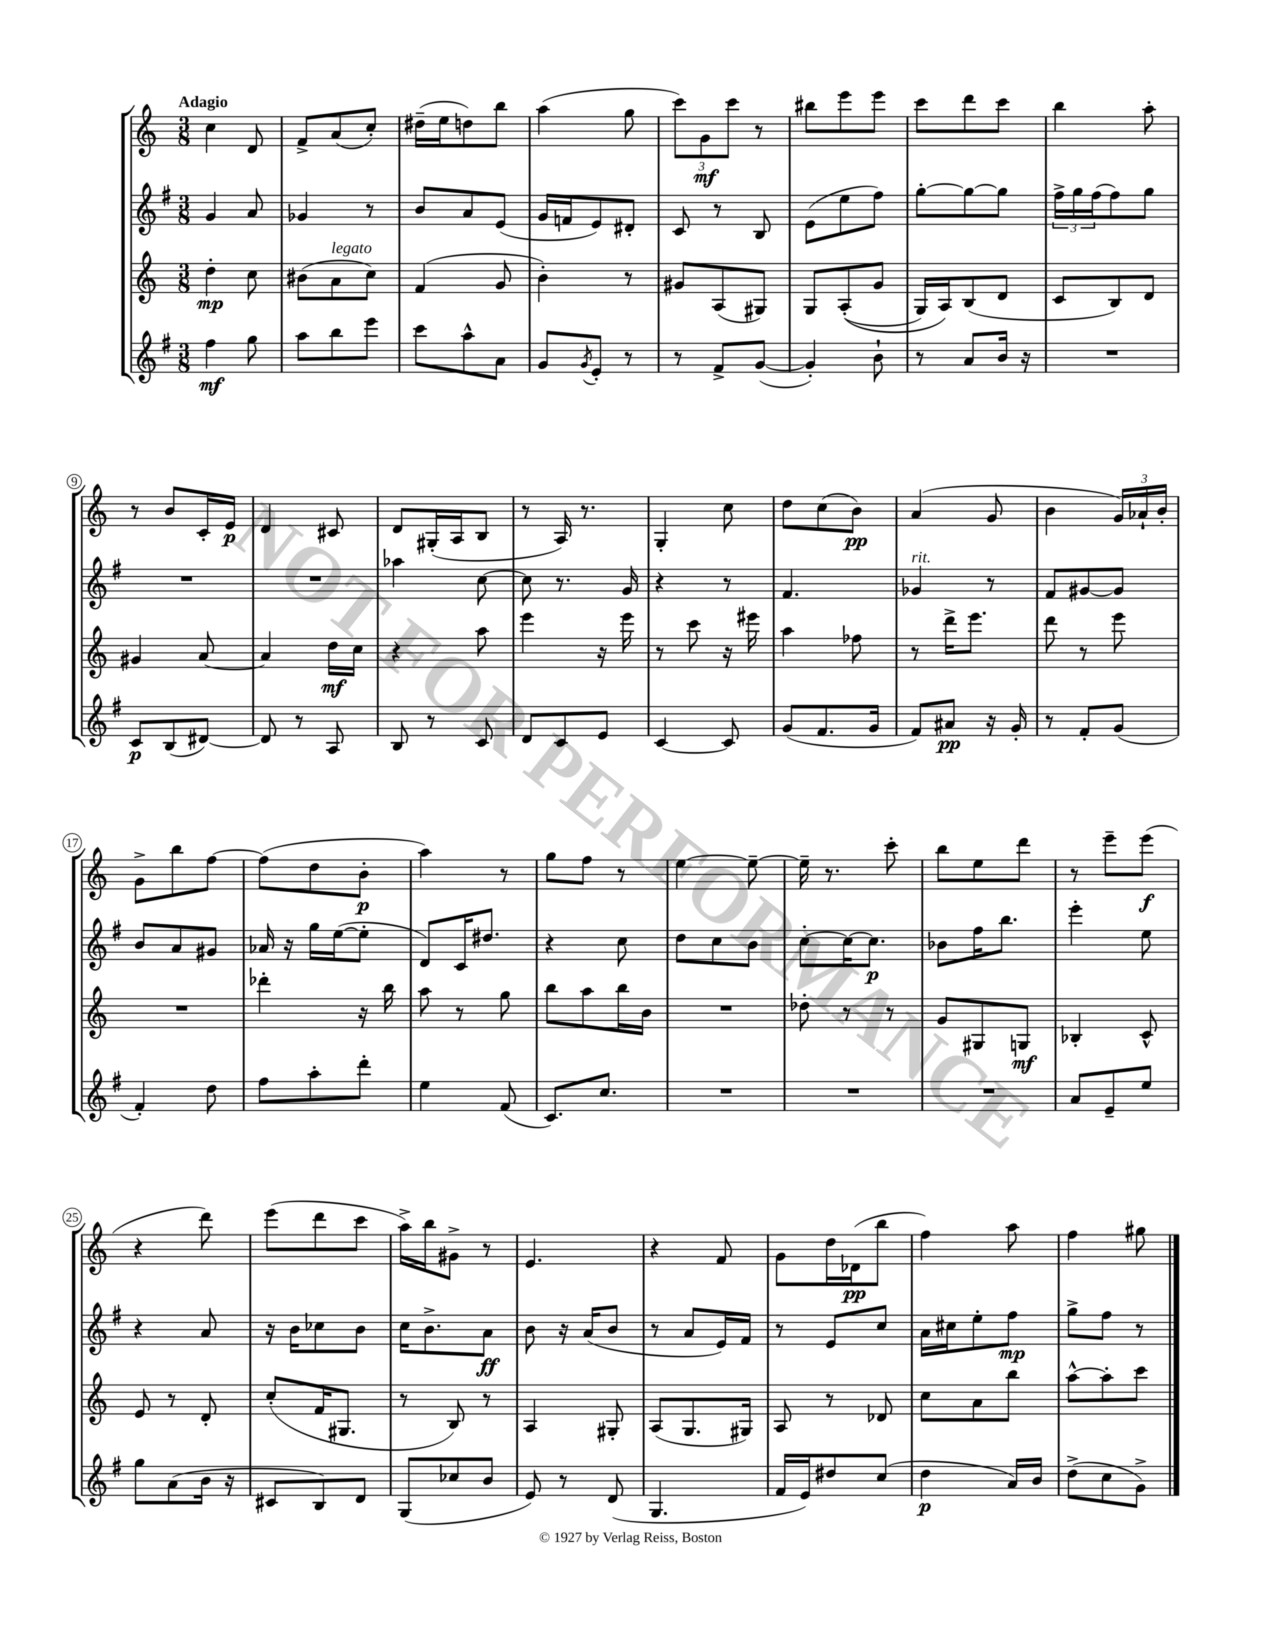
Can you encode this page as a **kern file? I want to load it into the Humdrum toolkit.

**kern	**dynam	**kern	**dynam	**kern	**dynam	**kern	**dynam
*part4	*part4	*part3	*part3	*part2	*part2	*part1	*part1
*staff4	*staff4	*staff3	*staff3	*staff2	*staff2	*staff1	*staff1
*clefG2	*	*clefG2	*	*clefG2	*	*clefG2	*
*k[f#]	*	*k[]	*	*k[f#]	*	*k[]	*
*M3/8	*	*M3/8	*	*M3/8	*	*M3/8	*
=1	=1	=1	=1	=1	=1	=1	=1
!	!	!	!	!	!	!LO:TX:a:B:t=Adagio	!
4ff#\	mf	4dd'\	mp	4g/	.	4cc\	.
8gg\	.	8cc\	.	8a/	.	8d/	.
=2	=2	=2	=2	=2	=2	=2	=2
8aa\L	.	(8b#X\L	.	4g-X/	.	8f^/L	.
!	!	!LO:TX:a:i:t=legato	!	!	!	!	!
8bb\	.	8a\	.	.	.	(8a/	.
8eee\J	.	8cc\J)	.	8r	.	8cc'/J)	.
=3	=3	=3	=3	=3	=3	=3	=3
8ccc\L	.	(4f/	.	8b/L	.	(16dd#X~\LL	.
.	.	.	.	.	.	16ee\J	.
8aa^^\	.	.	.	8a/	.	8ddn\)	.
8a\J	.	8g/	.	(8e/J	.	8bb\J	.
=4	=4	=4	=4	=4	=4	=4	=4
8g/L	.	4b'\)	.	16g/LL	.	(4aa\	.
.	.	.	.	16fn/J	.	.	.
8qg/	.	.	.	.	.	.	.
8e'/J	.	.	.	8e/)	.	.	.
8r	.	8r	.	8d#X'/J	.	8gg\	.
=5	=5	=5	=5	=5	=5	=5	=5
8r	.	8g#X/L	.	8c/	.	12ccc\L)	.
.	.	.	.	.	.	12g\	mf
8f#^/L	.	(8A/	.	8r	.	.	.
.	.	.	.	.	.	12ccc\J	.
([8g/J	.	8G#X/J)	.	8B/	.	8r	.
=6	=6	=6	=6	=6	=6	=6	=6
4g'/])	.	8G/L	.	(8e\L	.	8bb#X\L	.
.	.	((8A'/	.	8ee\	.	8eee\	.
8b`\	.	8g/J	.	8ff#\J)	.	8eee\J	.
=7	=7	=7	=7	=7	=7	=7	=7
8r	.	16G/LL)	.	[8gg'\L	.	8ccc\L	.
.	.	16A/J)	.	.	.	.	.
8a/L	.	(8B/	.	8gg\_	.	8ddd\	.
16b/Jk	.	8d/J	.	8gg\J]	.	8ccc\J	.
16r	.	.	.	.	.	.	.
=8	=8	=8	=8	=8	=8	=8	=8
4.r	.	8c/L	.	24ff#^\LL	.	4bb\	.
.	.	.	.	24gg\	.	.	.
.	.	.	.	(24ff#\J	.	.	.
.	.	8B/)	.	8ff#\)	.	.	.
.	.	8d/J	.	8gg\J	.	8aa'\	.
!!LO:LB:g=z
=9	=9	=9	=9	=9	=9	=9	=9
8c/L	p	4g#X/	.	4.r	.	8r	.
(8B/	.	.	.	.	.	8b/L	.
[8d#X/J)	.	[8a/	.	.	.	16c'/L	.
.	.	.	.	.	.	16e/JJ	p
=10	=10	=10	=10	=10	=10	=10	=10
8d#/]	.	4a/]	.	4.r	.	4d/	.
8r	.	.	.	.	.	.	.
8A/	.	16dd\LL	mf	.	.	8c#X/	.
.	.	16cc\JJ	.	.	.	.	.
=11	=11	=11	=11	=11	=11	=11	=11
8B/	.	4r	.	4aa-X\	.	8d/L	.
8r	.	.	.	.	.	(16G#X'/L	.
.	.	.	.	.	.	16A/J	.
8c/	.	8aa\	.	[8cc\	.	8B/J	.
=12	=12	=12	=12	=12	=12	=12	=12
8d/L	.	4eee\	.	8cc\]	.	8r	.
8c/	.	.	.	8.r	.	16A/)	.
.	.	.	.	.	.	8.r	.
8e/J	.	16r	.	.	.	.	.
.	.	16eee\	.	16g/	.	.	.
=13	=13	=13	=13	=13	=13	=13	=13
[4c/	.	8r	.	4r	.	4G'/	.
.	.	8ccc\	.	.	.	.	.
8c/]	.	16r	.	8r	.	8cc\	.
.	.	16eee#X\	.	.	.	.	.
=14	=14	=14	=14	=14	=14	=14	=14
(8g/L	.	4aa\	.	4.f#/	.	8dd\L	.
8.f#/	.	.	.	.	.	(8cc\	.
.	.	8ff-X\	.	.	.	8b\J)	pp
16g/Jk	.	.	.	.	.	.	.
=15	=15	=15	=15	=15	=15	=15	=15
!	!	!	!	!LO:TX:a:i:t=rit.	!	!	!
8f#/L)	.	8r	.	4g-X/	.	(4a/	.
8a#X/J	pp	16ddd^\KL	.	.	.	.	.
.	.	8.eee\J	.	.	.	.	.
16r	.	.	.	8r	.	8g/	.
16g'/	.	.	.	.	.	.	.
=16	=16	=16	=16	=16	=16	=16	=16
8r	.	8ddd\	.	8f#/L	.	4b\	.
8f#'/L	.	8r	.	[8g#X/	.	.	.
(8g/J	.	8eee\	.	8g#/J]	.	24g/LL)	.
.	.	.	.	.	.	24a-X`/	.
.	.	.	.	.	.	24b'/JJ	.
!!LO:LB:g=z
=17	=17	=17	=17	=17	=17	=17	=17
4f#'/)	.	4.r	.	8b/L	.	8g^\L	.
.	.	.	.	8a/	.	8bb\	.
8dd\	.	.	.	8g#X/J	.	[8ff\J	.
=18	=18	=18	=18	=18	=18	=18	=18
8ff#\L	.	4ddd-X'\	.	16a-X/	.	(8ff\L]	.
.	.	.	.	16r	.	.	.
8aa'\	.	.	.	16gg\LL	.	8dd\	.
.	.	.	.	([16ee\J	.	.	.
8ddd'\J	.	16r	.	8ee'\J]	.	8b'\J	p
.	.	16bb\	.	.	.	.	.
=19	=19	=19	=19	=19	=19	=19	=19
4ee\	.	8aa\	.	8d/L)	.	4aa\)	.
.	.	8r	.	16c/K	.	.	.
.	.	.	.	8.dd#X/J	.	.	.
(8f#/	.	8gg\	.	.	.	8r	.
=20	=20	=20	=20	=20	=20	=20	=20
8.c/L)	.	8bb\L	.	4r	.	8gg\L	.
.	.	8aa\	.	.	.	8ff\J	.
8.cc/J	.	.	.	.	.	.	.
.	.	16bb\L	.	8cc\	.	8r	.
.	.	16b\JJ	.	.	.	.	.
=21	=21	=21	=21	=21	=21	=21	=21
4.r	.	4.r	.	8dd\L	.	[4ee\	.
.	.	.	.	8cc\	.	.	.
.	.	.	.	8b\J	.	8ee~\_	.
=22	=22	=22	=22	=22	=22	=22	=22
4.r	.	8dd-X'\	.	[8cc'\L	.	16ee~\]	.
.	.	.	.	.	.	8.r	.
.	.	8r	.	16cc\K_	.	.	.
.	.	.	.	8.cc\J]	p	.	.
.	.	8r	.	.	.	8ccc'\	.
=23	=23	=23	=23	=23	=23	=23	=23
4.r	.	8g/L	.	8b-X\L	.	8bb\L	.
.	.	8G#X/	.	16ff#\K	.	8ee\	.
.	.	.	.	8.bb\J	.	.	.
.	.	8Gn/J	mf	.	.	8ddd\J	.
=24	=24	=24	=24	=24	=24	=24	=24
8a/L	.	4B-X'/	.	4eee'\	.	8r	.
8e~/	.	.	.	.	.	8eee~\L	.
8ee/J	.	8c^^/	.	8ee\	.	(8eee\J	f
!!LO:LB:g=z
=25	=25	=25	=25	=25	=25	=25	=25
8gg\L	.	8e/	.	4r	.	4r	.
(8a\	.	8r	.	.	.	.	.
16b\Jk	.	8d'/	.	8a/	.	8ddd\)	.
16r	.	.	.	.	.	.	.
=26	=26	=26	=26	=26	=26	=26	=26
8c#X/L	.	(8cc'/L	.	16r	.	(8eee\L	.
.	.	.	.	16b\KL	.	.	.
8B/)	.	16f/K	.	8cc-X\	.	8ddd\	.
.	.	8.G#X/J	.	.	.	.	.
8d/J	.	.	.	8b\J	.	8ccc\J	.
=27	=27	=27	=27	=27	=27	=27	=27
(8G/L	.	8r	.	16cc\KL	.	16aa^\LL)	.
.	.	.	.	8.b^\	.	16bb\J	.
8cc-X/	.	8B/)	.	.	.	8g#X^\J	.
8b/J	.	8r	.	8a\J	ff	8r	.
=28	=28	=28	=28	=28	=28	=28	=28
8e/)	.	4A/	.	8b\	.	4.e/	.
8r	.	.	.	16r	.	.	.
.	.	.	.	(16a/KL	.	.	.
(8d/	.	8G#X'/	.	8b/J	.	.	.
=29	=29	=29	=29	=29	=29	=29	=29
4.G/	.	(8A/L	.	8r	.	4r	.
.	.	8.G/	.	8a/L	.	.	.
.	.	.	.	16e/L)	.	8f/	.
.	.	16G#X/Jk)	.	16f#/JJ	.	.	.
=30	=30	=30	=30	=30	=30	=30	=30
16f#/LL	.	8A/	.	8r	.	8g\L	.
16e/J)	.	.	.	.	.	.	.
8dd#X/	.	8r	.	8e/L	.	16dd\L	.
.	.	.	.	.	.	(16d-X\J	pp
(8cc/J	.	8d-X/	.	8cc/J	.	8bb\J	.
=31	=31	=31	=31	=31	=31	=31	=31
4dd\	p	8cc\L	.	16a\LL	.	4ff\)	.
.	.	.	.	16cc#X\J	.	.	.
.	.	8a\	.	8ee'\	.	.	.
16a/LL)	.	8bb\J	.	8ff#\J	mp	8aa\	.
16b/JJ	.	.	.	.	.	.	.
=32	=32	=32	=32	=32	=32	=32	=32
(8dd^\L	.	[8aa^^\L	.	8gg^\L	.	4ff\	.
8cc\	.	8aa'\]	.	8ff#\J	.	.	.
8g^\J)	.	8ccc\J	.	8r	.	8gg#X\	.
==	==	==	==	==	==	==	==
*-	*-	*-	*-	*-	*-	*-	*-
